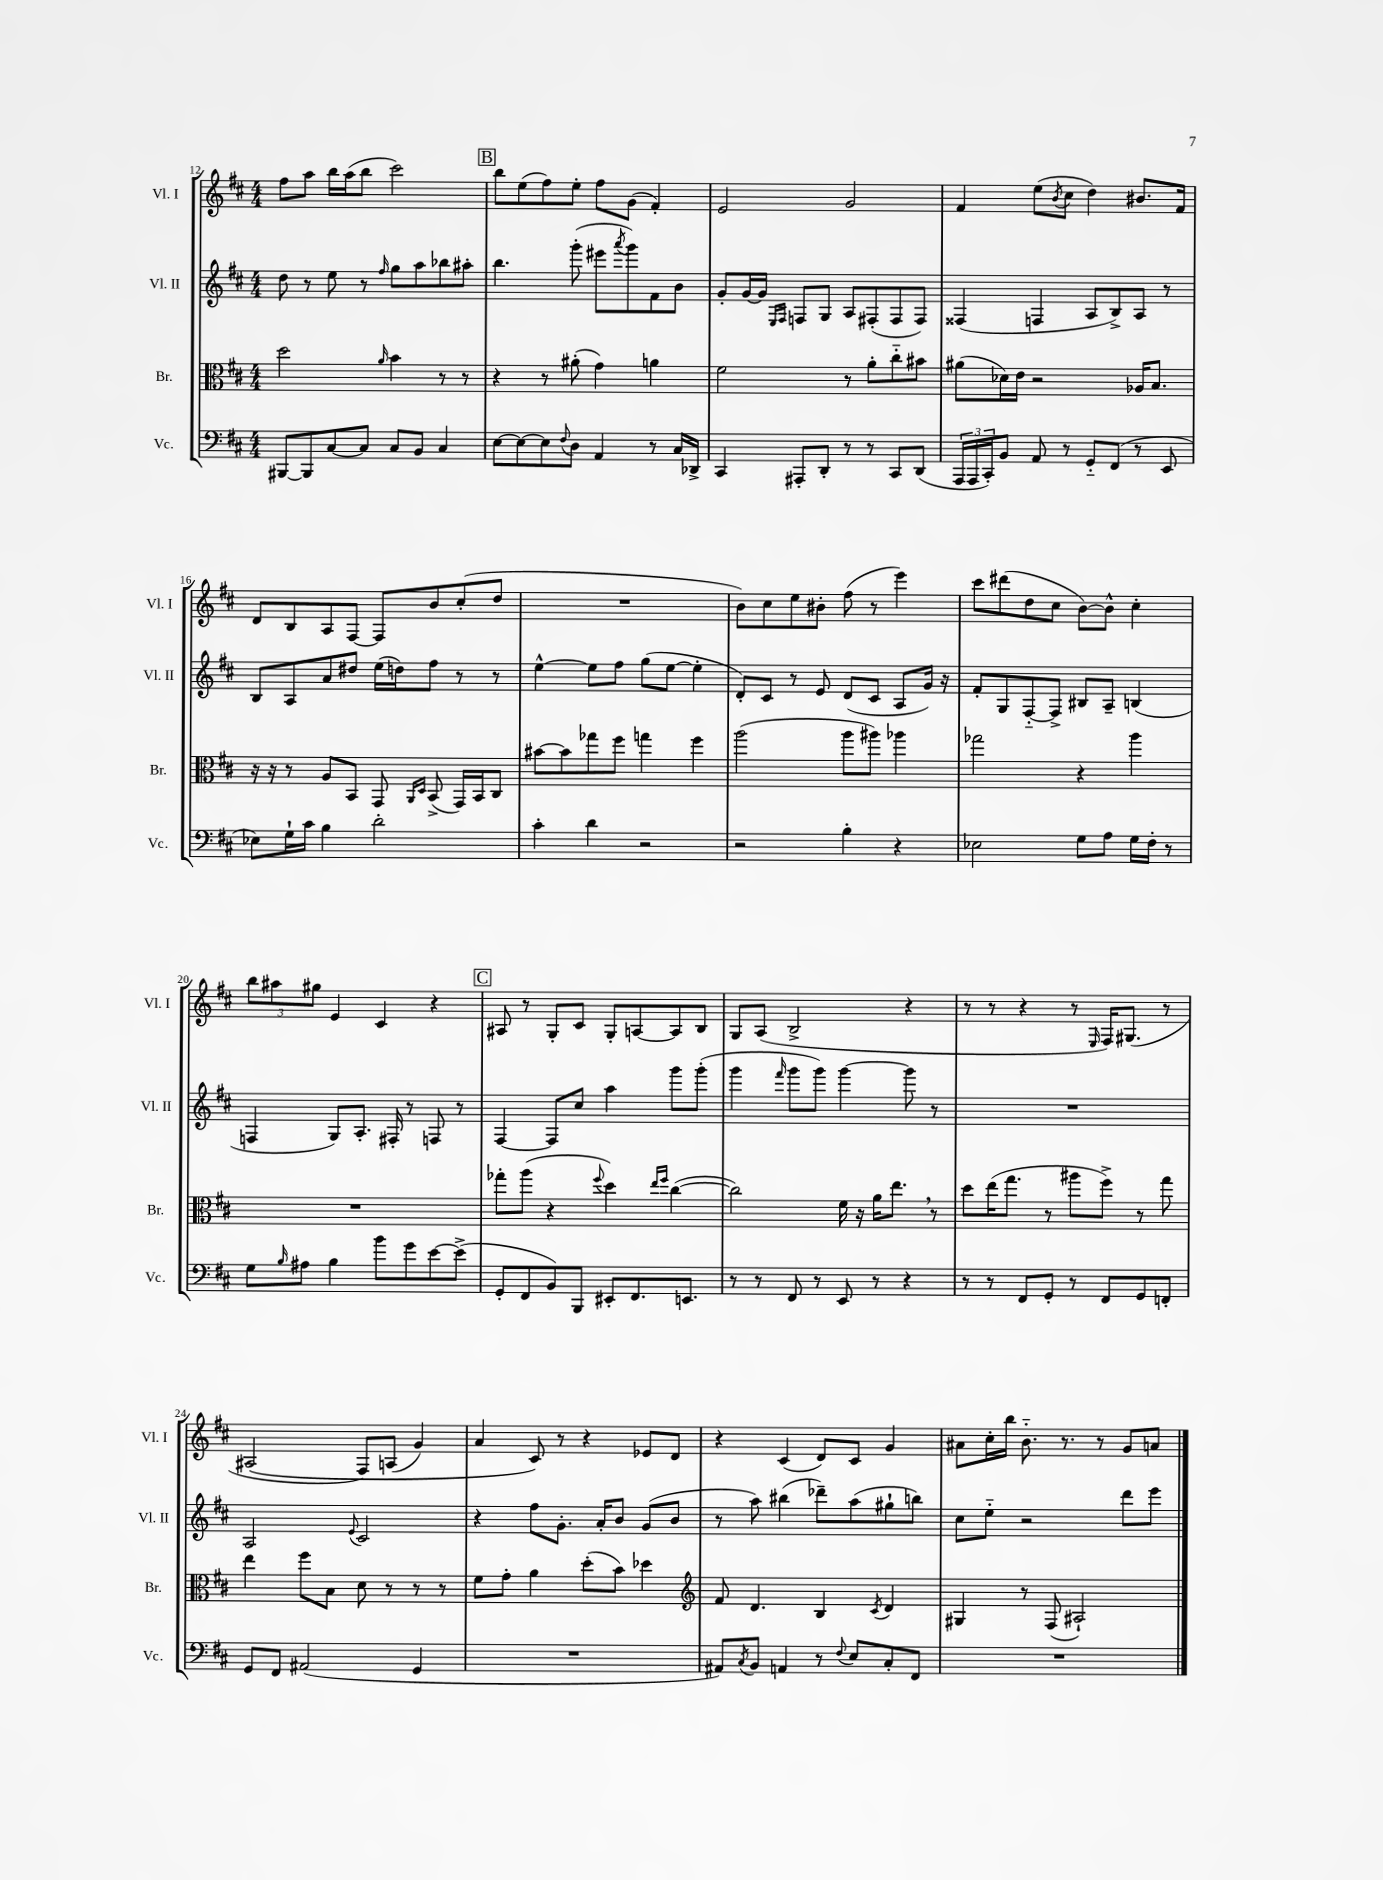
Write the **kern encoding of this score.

**kern	**kern	**kern	**kern
*part4	*part3	*part2	*part1
*staff4	*staff3	*staff2	*staff1
*I"Vc.	*I"Br.	*I"Vl. II	*I"Vl. I
*I'Vc.	*I'Br.	*I'Vl. II	*I'Vl. I
*clefF4	*clefC3	*clefG2	*clefG2
*k[f#c#]	*k[f#c#]	*k[f#c#]	*k[f#c#]
*M4/4	*M4/4	*M4/4	*M4/4
=12	=12	=12	=12
[8BBB#X/L	2dd\	8dd\	8ff#\L
8BBB#/]	.	8r	8aa\J
[8C#/	.	8ee\	16bb\LL
.	.	.	(16aa\J
8C#/J]	.	8r	8bb\J
.	16qqa/	16qqff#/	.
8C#/L	4b\	8gg\L	2ccc#\)
8BB/J	.	8aa\	.
4C#/	8r	8bb-X\	.
.	8r	8aa#X'\J	.
!!LO:REH:place=s1:t=B
=13	=13	=13	=13
[8E\L	4r	4.bb\	8bb\L
8E\_	.	.	(8ee\
8E\]	8r	.	8ff#\)
8qqF#/	.	.	.
8D\J	(8a#X'\	(8ggg'\	8ee'\J
4AA/	4g\)	8eee#X\L	8ff#\L
.	.	8qaaa/	.
.	.	8ggg\)	(8g\J
8r	4an\	8f#\	4f#'/)
16C#/LL	.	8b\J	.
16DD-X^/JJ	.	.	.
=14	=14	=14	=14
4CC#/	2f#\	8g'/L	2e/
.	.	[16g/L	.
.	.	16g/JJ]	.
.	.	16qqE/LL	.
.	.	16qqF#/JJ	.
8AAA#X'/L	.	8Fn/L	.
8DD'/J	.	8G/J	.
8r	8r	8A/L	2g/
8r	8a'\L	(8F#X'/	.
8CC#/L	8cc#\	8F#/	.
(8DD/J	8b#X\J	8F#/J)	.
=15	=15	=15	=15
24AAA/LL	(8a#X\L	(4F##X/	4f#/
24AAA/	.	.	.
24CC#'/J)	.	.	.
8BB/J	16d-X\L)	.	.
.	16e\JJ	.	.
8AA/	2r	4Fn/	(8ee\L
.	.	.	8qb/
8r	.	.	8cc#\J
8GG/L	.	8A/L	4dd\)
(8FF#/J	.	8B^/)	.
8r	16A-X/KL	8A/J	8.b#X/L
.	8.B/J	.	.
8EE/	.	8r	.
.	.	.	16f#/Jk
!!LO:LB:g=z
=16	=16	=16	=16
8E-X\L)	16r	8B/L	8d/L
.	16r	.	.
16G`\L	8r	8A/	8B/
16c#\JJ	.	.	.
4B\	8A/L	8a/	8A/
.	8BB/J	8dd#X/J	[8F#/J
2d'\	8GG/	(16ee\LL	8F#/L]
.	.	16ddn\J)	.
.	16qqAA/LL	.	.
.	16qqD/JJ	.	.
.	(8BB^/	8ff#\J	8b/
.	16GG/LL)	8r	(8cc#'/
.	16BB/J	.	.
.	8C#/J	8r	8dd/J
=17	=17	=17	=17
4c#'\	[8b#X\L	[4ee^^\	1r
.	8b#\]	.	.
4d\	8gg-X\	8ee\L]	.
.	8ff#\J	8ff#\J	.
2r	4ggn\	(8gg\L	.
.	.	[8ee\J	.
.	4ff#\	4ee'\]	.
=18	=18	=18	=18
2r	(2aa\	8d'/L)	8b\L)
.	.	8c#/J	8cc#\
.	.	8r	8ee\
.	.	8e/	8b#X'\J
4B'\	8aa\L	(8d/L	(8ff#\
.	8aa#X\J)	8c#/J	8r
4r	4aa-X\	8A/L	4eee\)
.	.	16g/Jk)	.
.	.	16r	.
=19	=19	=19	=19
2E-X\	2gg-X\	8f#'/L	8ccc#\L
.	.	8G/	(8ddd#X\
.	.	[8F#/	8dd\
.	.	8F#^/J]	8cc#\J
8G\L	4r	8B#X/L	[8b\L)
8A\J	.	8A~/J	8b^^\J]
16G\LL	4aa\	(4Bn/	4cc#'\
16F#'\JJ	.	.	.
8r	.	.	.
!!LO:LB:g=z
=20	=20	=20	=20
8G\L	1r	4Fn/	12bb\L
.	.	.	12aa#X\
16qqB/	.	.	.
8A#X\J	.	.	.
.	.	.	12gg#X\J
4B\	.	8G/L)	4e/
.	.	8.A'/J	.
8b\L	.	.	4c#/
.	.	16F#X'/	.
8g\	.	8r	.
[8e\	.	8Fn/	4r
(8e^\J]	.	8r	.
!!LO:REH:place=s1:t=C
=21	=21	=21	=21
8GG'/L	8gg-X'\L	[4F#/	8A#X/
8FF#/	(8aa\J	.	8r
8BB/)	4r	8F#/L]	8G'/L
8BBB/J	.	8cc#/J	8c#/J
.	8qqff#/	.	.
8EE#X'/L	4dd\)	4aa\	8G'/L
8.FF#/	.	.	[8An/
.	16qqee/LL	.	.
.	16qqff#/JJ	.	.
.	([4cc#\	8ggg\L	8A/]
8.EEn/J	.	.	.
.	.	(8ggg'\J	8B/J
=22	=22	=22	=22
8r	2cc#\])	4ggg\	8G/L
8r	.	.	(8A/J
.	.	16qqfff#/	.
8FF#/	.	8ggg\L	2B^/
8r	.	8ggg\J)	.
8EE/	16f#\	[4ggg\	.
.	16r	.	.
8r	16a\KL	.	.
.	8.ee,\J	.	.
4r	.	8ggg\]	4r
.	8r	8r	.
=23	=23	=23	=23
8r	8dd\L	1r	8r
8r	(16ee\K	.	8r
.	8.gg\J	.	.
8FF#/L	.	.	4r
8GG'/J	8r	.	.
8r	8aa#X\L	.	8r
.	.	.	16qqE/
8FF#/L	8ff#^\J)	.	16F#/KL)
.	.	.	(8.G#X/J
8GG/	8r	.	.
8FFn'/J	8gg\	.	8r
!!LO:LB:g=z
=24	=24	=24	=24
8GG/L	4ee\	2A/	(2A#X/
8FF#/J	.	.	.
(2AA#X/	8ff#\L	.	.
.	8B\J	.	.
.	.	8qqe/	.
.	8d\	2c#/	8F#/L)
.	8r	.	(8An/J
4GG/	8r	.	4g/)
.	8r	.	.
=25	=25	=25	=25
1r	8f#\L	4r	4a/
.	8g'\J	.	.
.	4a\	8ff#\L	8c#/)
.	.	8.g'\J	8r
.	(8dd'\L	.	4r
.	.	16a'/KL	.
.	8b\J)	8b/J	.
.	4dd-X\	(8g/L	8e-X/L
.	.	8b/J	8d/J
=26	=26	=26	=26
*	*clefG2	*	*
8AA#X/L)	8f#/	8r	4r
8qC#/	.	.	.
8BB/J	4.d/	8aa\)	.
4AAn/	.	(4bb#X\	(4c#/
8r	4B/	8ddd-X~\L)	8d/L)
8qqF#/	.	.	.
8E/L	.	(8aa\	8c#/J
.	8qc#/	.	.
8C#'/	4d/	8gg#X`\	4g/
8FF#/J	.	8bbn\J)	.
=27	=27	=27	=27
1r	4G#X/	8cc#\L	8a#X\L
.	.	8ee\J	16cc#'\L
.	.	.	16bb\JJ
.	8r	2r	8.b\
.	(8F#/	.	.
.	.	.	8.r
.	2A#X`/)	.	.
.	.	.	8r
.	.	8ddd\L	8g/L
.	.	8eee\J	8an/J
==	==	==	==
*-	*-	*-	*-
